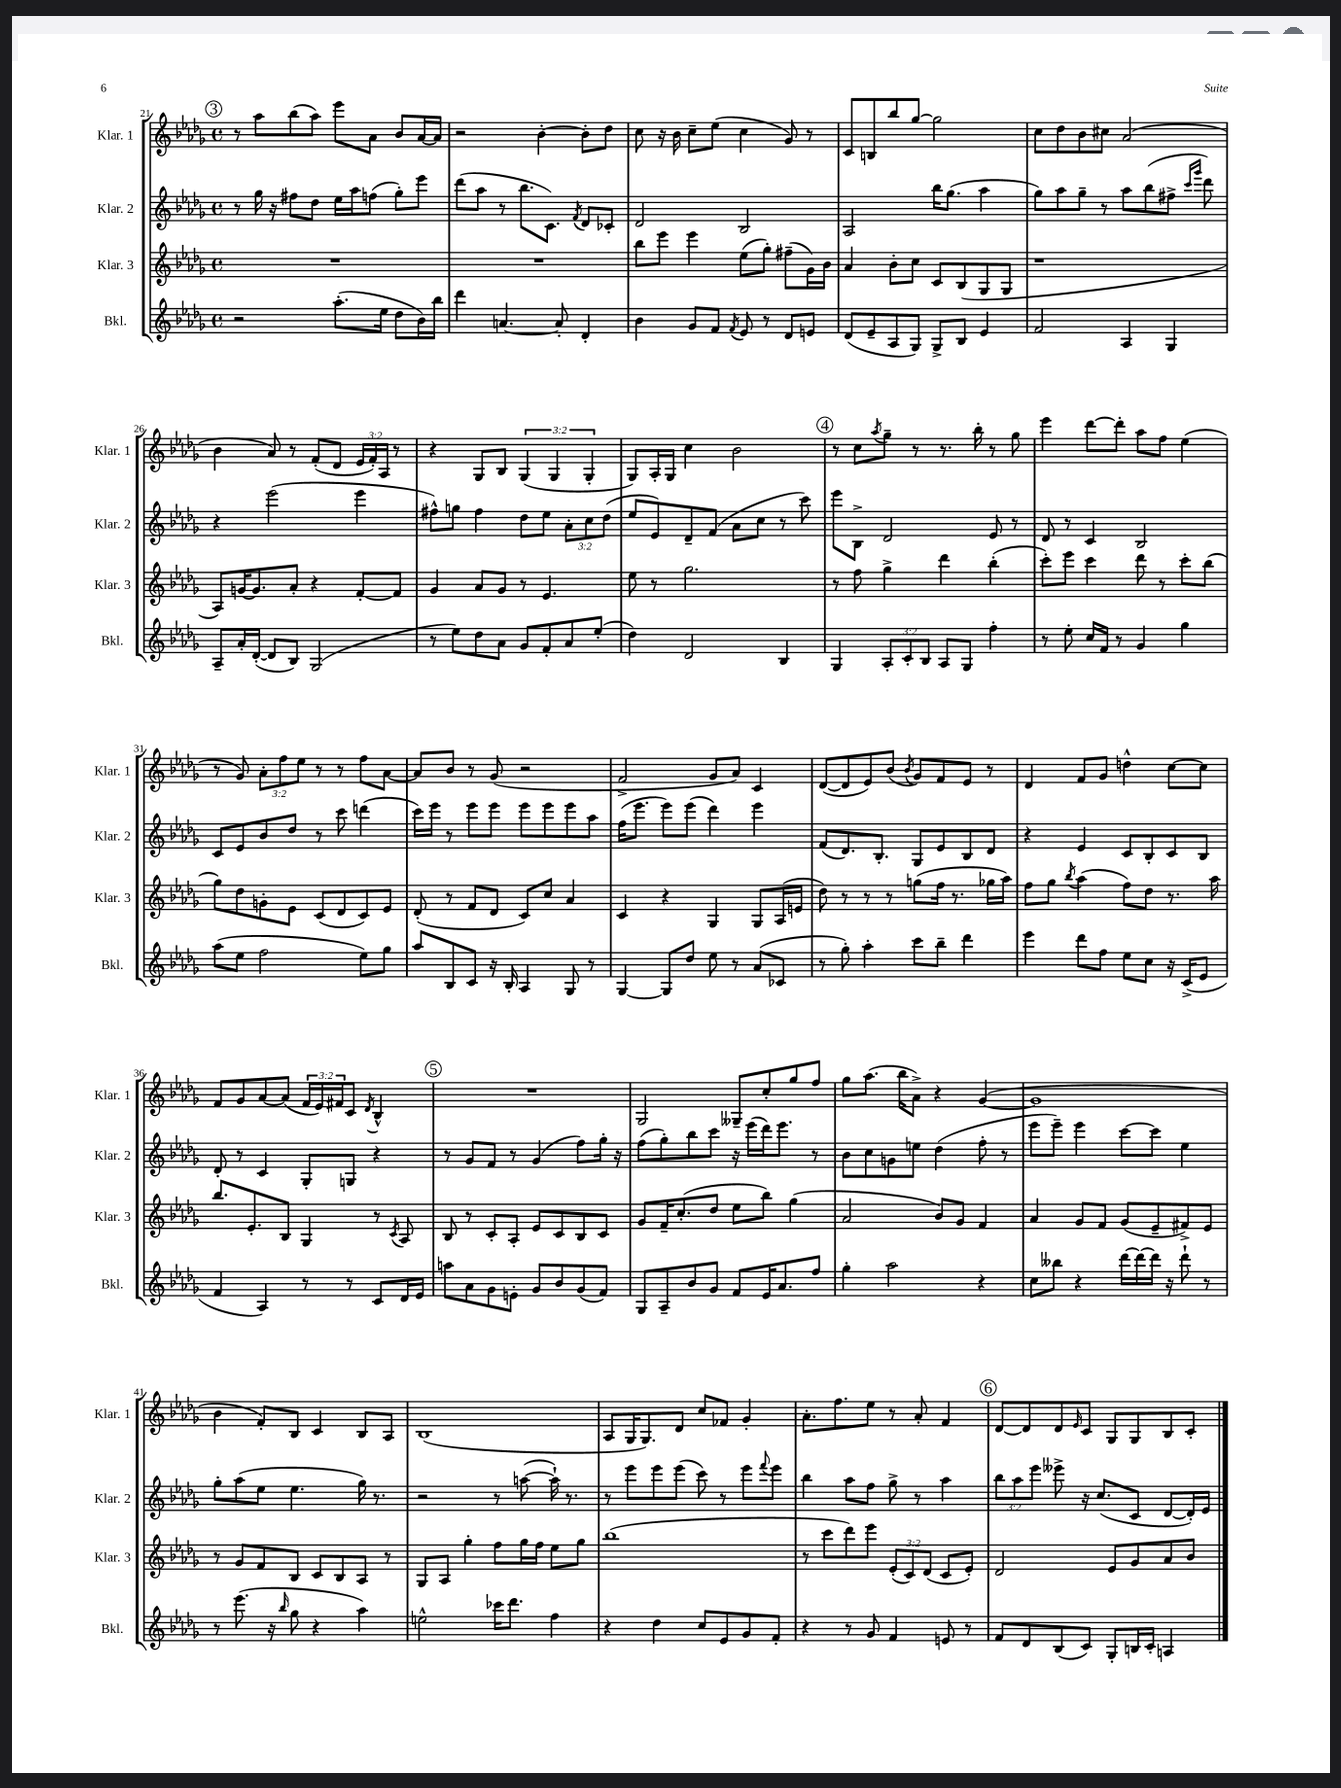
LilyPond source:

<<
\new StaffGroup <<
\new Staff = "s0" \with { instrumentName = "Klar. 1" shortInstrumentName = "Klar. 1" } {
    \clef treble \key des \major \defaultTimeSignature \time 4/4 \override Staff.TupletNumber.text = #tuplet-number::calc-fraction-text
    \mark \markup { \circle "3" } r8 aes''8 bes''8( aes''8) ees'''8 aes'8 bes'8 aes'16~ aes'16 |
    r2 bes'4~-. bes'8-. des''8 |
    c''8 r16 bes'16 c''8-- ees''8( c''4 ges'8) r8 |
    c'8 b8 bes''8 ges''8~ ges''2 |
    c''8 des''8 bes'8 cis''8 aes'2( |
    bes'4 aes'8) r8 f'8-.( des'8 \tuplet 3/2 { ees'16 f'16-.) aes16 } r8 |
    r4 ges8 bes8 \tuplet 3/2 { ges4( ges4 ges4-. } |
    ges8) aes16-. ges16 c''4 bes'2 |
    \mark \markup { \circle "4" } r8 c''8 \acciaccatura { aes''8 } ges''8-- r8 r8. bes''16-. r8 ges''8 |
    ees'''4 des'''8~ des'''8-. aes''8 f''8 ees''4( |
    r8 ges'8) \tuplet 3/2 { aes'8-. f''8 ees''8 } r8 r8 f''8 aes'8~ |
    aes'8 bes'8 r8 ges'8( r2 |
    f'2-> ges'8 aes'8) c'4 |
    des'8~( des'8 ees'8) bes'8( \acciaccatura { bes'8 } ges'8) f'8 ees'8 r8 |
    des'4 f'8 ges'8 d''4-^ c''8~ c''8 |
    f'8 ges'8 aes'8~ aes'8( \tuplet 3/2 { f'16 ees'16) fis'16 } c'8 \acciaccatura { des'8 } bes4-^ |
    \mark \markup { \circle "5" } R1 |
    ges2 geses8-- c''8-. ges''8 f''8 |
    ges''8 aes''8.( bes''16 aes'8->) r4 ges'4~( |
    ges'1 |
    bes'4 f'8-.) bes8 c'4 bes8 aes8 |
    bes1( |
    aes8 ges16 ges8.) des'8 c''8 fes'8 ges'4-. |
    aes'8.-. f''8. ees''8 r8 aes'8-. f'4 |
    \mark \markup { \circle "6" } des'8~ des'8 des'8 \grace { ees'16 } c'8 ges8 ges8 bes8 c'8-. \bar "|." |
}
\new Staff = "s1" \with { instrumentName = "Klar. 2" shortInstrumentName = "Klar. 2" } {
    \clef treble \key des \major \defaultTimeSignature \time 4/4 \override Staff.TupletNumber.text = #tuplet-number::calc-fraction-text
    \mark \markup { \circle "3" } r8 ges''16 r16 fis''8 des''8 ees''16 aes''16 f''8( ges''8-.) ees'''8 |
    des'''8( aes''8 r8 bes''8. c'8.) \acciaccatura { f'8 } des'8 ces'8-. |
    des'2 bes2 |
    aes2 bes''16 ges''8.( aes''4 |
    ges''8) aes''8 ges''8-- r8 aes''8 bes''8( fis''8-> \grace { c'''16 ges'''16 } des'''8) |
    r4 ees'''2( ees'''4 |
    fis''8-^) g''8 fis''4 des''8 ees''8 \tuplet 3/2 { aes'8-. c''8 des''8( } |
    ees''8 ees'8) des'8-- f'8( aes'8 c''8 r8 c'''8) |
    \mark \markup { \circle "4" } ees'''8 bes8-> des'2 ees'8 r8 |
    des'8 r8 c'4 bes2 |
    c'8 ees'8 bes'8 des''8 r8 c'''8 d'''4( |
    c'''16) ees'''16 r8 ees'''8 ees'''8 ees'''8 ees'''8 ees'''8 aes''8 |
    f''16( ees'''8. ees'''8) ees'''8( des'''4) ees'''4 |
    f'8( des'8.) bes8.-. ges8 ees'8 bes8 des'8 |
    r4 ees'4 c'8 bes8-. c'8 bes8 |
    des'8-. r8 c'4 ges8-. g8 r4 |
    \mark \markup { \circle "5" } r8 ges'8 f'8 r8 ges'4( f''8) ges''16-. r16 |
    f''8( ges''8-.) bes''8 c'''8 r16 ees'''16( des'''16) ees'''8. r8 |
    bes'8 c''8 g'8 e''8 des''4( f''8-. r8 |
    ees'''8 ees'''8--) ees'''4 c'''8~ c'''8 ees''4 |
    ges''8-. aes''8( ees''8 ees''4. ges''16) r8. |
    r2 r8 a''8~( a''16-!) r8. |
    r8 ees'''8 ees'''8 ees'''8( c'''8) r8 ees'''8 \appoggiatura { f'''8 } ees'''8 |
    bes''4 aes''8 f''8 ges''8-> r8 aes''4 |
    \mark \markup { \circle "6" } \tuplet 3/2 { bes''8 aes''8 ees'''8 } eeses'''8-> r16 c''8.( c'8 des'8~ des'16-.) ees'16 \bar "|." |
}
\new Staff = "s2" \with { instrumentName = "Klar. 3" shortInstrumentName = "Klar. 3" } {
    \clef treble \key des \major \defaultTimeSignature \time 4/4 \override Staff.TupletNumber.text = #tuplet-number::calc-fraction-text
    \mark \markup { \circle "3" } R1 |
    R1 |
    bes''8 ees'''8 ees'''4 ees''8( ges''8-.) fis''8--( ges'16) bes'16 |
    aes'4 bes'8-. c''8 c'8 bes8( ges8 ges8 |
    r1 |
    aes8) g'16~ g'8. aes'8-. r4 f'8~-. f'8 |
    ges'4 aes'8 ges'8 r8 ees'4. |
    ees''8 r8 ges''2. |
    \mark \markup { \circle "4" } r8 f''8 ges''4-> des'''4 bes''4-.( |
    c'''8-.) ees'''8 c'''4 des'''8 r8 c'''8-. bes''8( |
    ges''8) des''8 g'8-. ees'8 c'8( des'8 c'8) ees'8 |
    des'8-.( r8 f'8 des'8 c'8) c''8 aes'4 |
    c'4 r4 ges4 ges8 aes16( e'16 |
    des''8) r8 r8 r8 g''8( f''16 r8. ges''16 aes''16) |
    f''8 ges''8 \acciaccatura { bes''8 } aes''4( f''8) des''8 r8. aes''16 |
    bes''8. ees'8.-. bes8 ges4 r8 \acciaccatura { c'8 } aes8 |
    \mark \markup { \circle "5" } bes8 r8 c'8-. aes8-. ees'8 c'8 bes8 c'8 |
    ges'8 f'16-- c''8.-.( des''8 ees''8 bes''8) ges''4( |
    aes'2 bes'8) ges'8 f'4 |
    aes'4 ges'8 f'8 ges'8( ees'8-- fis'8->) ees'8 |
    r8 ges'8 f'8 bes8 c'8 bes8 aes8 r8 |
    ges8 aes8 ges''4-. f''8 ges''16 f''16 ees''8 ges''8 |
    bes''1( |
    r8 c'''8 des'''8) ees'''8 \tuplet 3/2 { ees'8-.( c'8) des'8( } c'8 ees'8-.) |
    \mark \markup { \circle "6" } des'2 ees'8 ges'8 aes'8 bes'8 \bar "|." |
}
\new Staff = "s3" \with { instrumentName = "Bkl." shortInstrumentName = "Bkl." } {
    \clef treble \key des \major \defaultTimeSignature \time 4/4 \override Staff.TupletNumber.text = #tuplet-number::calc-fraction-text
    \mark \markup { \circle "3" } r2 aes''8.-.( ees''16 des''8 bes'16) bes''16 |
    des'''4 a'4.~ a'8-. des'4-. |
    bes'4 ges'8 f'8 \acciaccatura { f'8 } ees'8 r8 des'8 e'8 |
    des'8( ees'8-- aes8 ges8) ges8-> bes8 ees'4 |
    f'2 aes4 ges4 |
    aes8-- aes'16-. des'16~-.( des'8 bes8) ges2( |
    r8 ees''8) des''8 aes'8 ges'8 f'8-. aes'8 ees''8-.( |
    des''4) des'2 bes4 |
    \mark \markup { \circle "4" } ges4 \tuplet 3/2 { aes8-. c'8-. bes8 } aes8 ges8 f''4-. |
    r8 ees''8-. c''16 f'16 r8 ges'4 ges''4 |
    aes''8( ees''8 f''2 ees''8) ges''8 |
    aes''8 bes8 c'8 r16 bes16-. aes4 ges8 r8 |
    ges4~ ges8 des''8 ees''8 r8 aes'8( ces'8 |
    r8 ges''8-.) aes''4-. c'''8 bes''8-- des'''4 |
    ees'''4 des'''8 f''8 ees''8 c''8 r16 c'16->( ees'8 |
    f'4 aes4) r8 r8 c'8 des'16 ees'16 |
    \mark \markup { \circle "5" } a''8 aes'8 ges'8 e'8-. ges'8 bes'8 ges'8( f'8) |
    ges8 aes8-- bes'8 ges'8 f'8 ees'16 aes'8. f''8 |
    ges''4-. aes''2 r4 |
    c''8 beses''8 r4 des'''16~ des'''16~ des'''16 r16 des'''8-! r8 |
    r8 ees'''8.( r16 \grace { bes''16 } ges''8 r4 aes''4) |
    e''2-^ ces'''16 des'''8. f''4 |
    r4 des''4 c''8 ees'8 ges'8 f'8-. |
    r4 r8 ges'8 f'4 e'8 r8 |
    \mark \markup { \circle "6" } f'8 des'8 bes8( c'8) ges8-. b16 c'16-. a4 \bar "|." |
}
>>
>>
\layout { \context { \Score currentBarNumber = #21 } }
